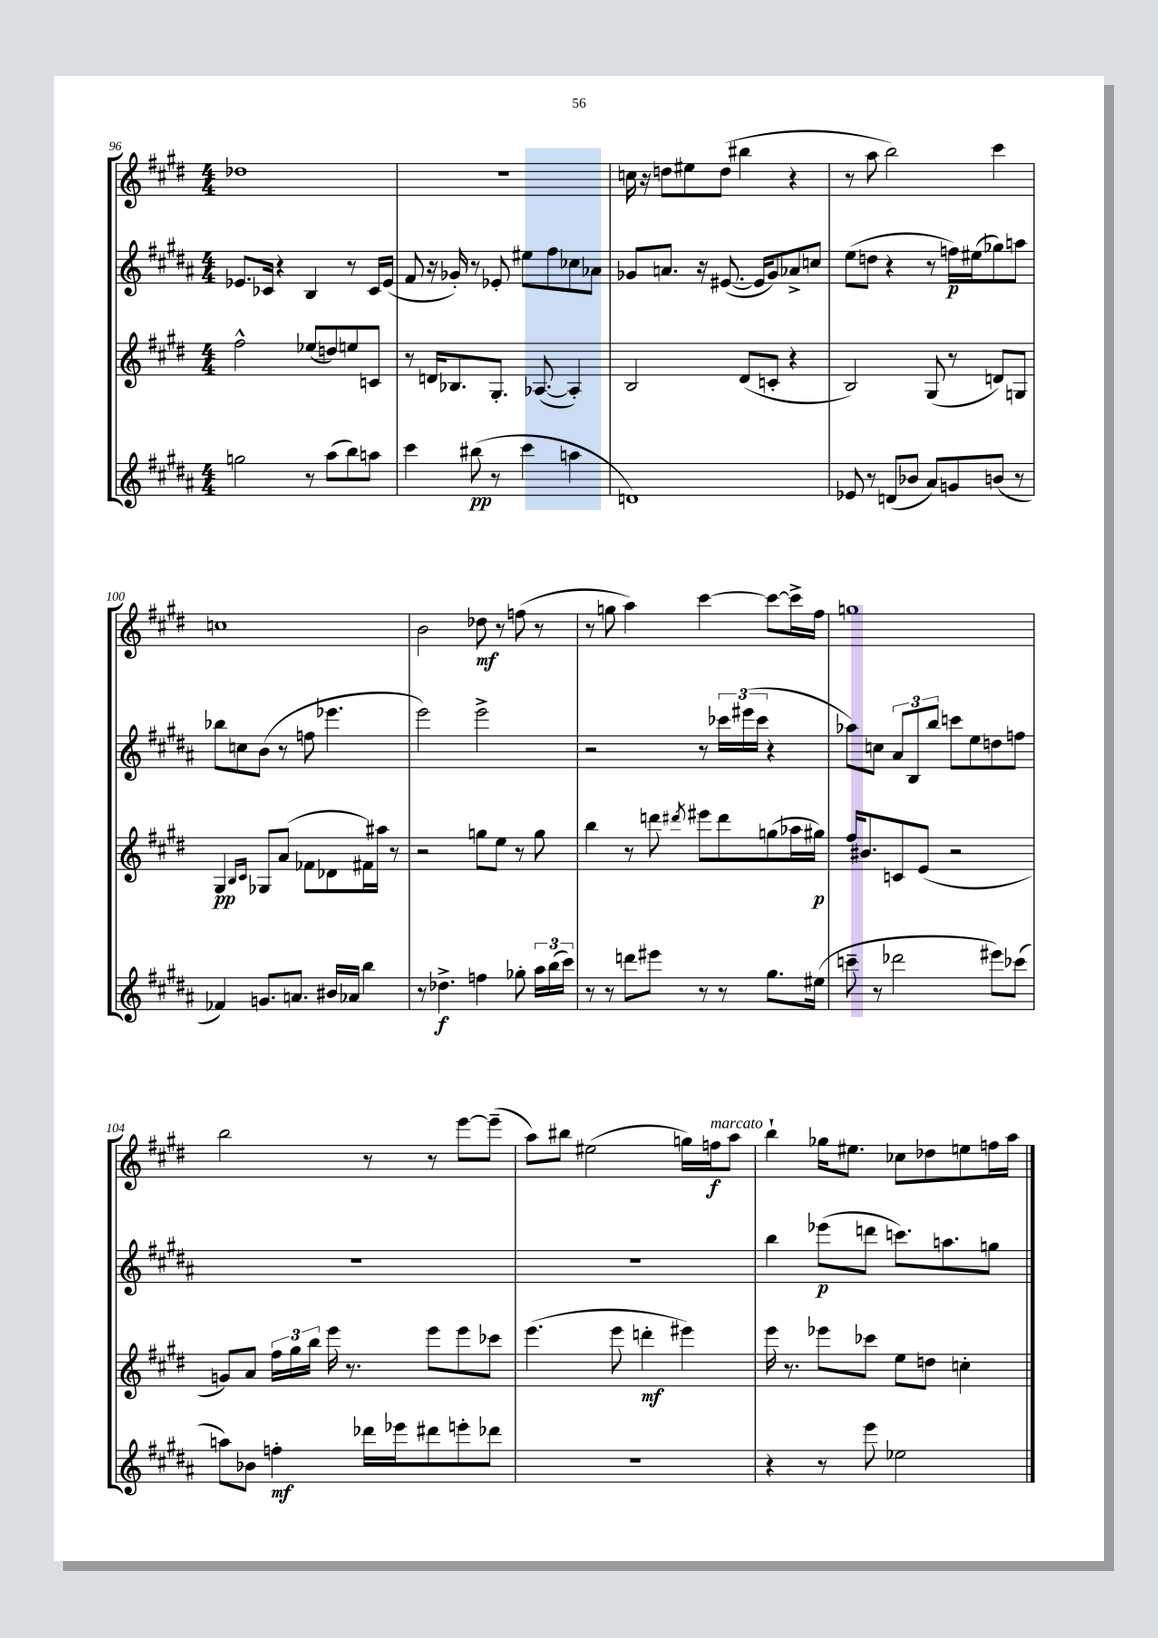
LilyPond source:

<<
\new StaffGroup <<
\new Staff = "s0" {
    \clef treble \key e \major \numericTimeSignature \time 4/4
    \autoBeamOff des''1 |
    R1 |
    c''16 r16 d''8[ eis''8 d''8]( bis''4 r4 |
    r8 a''8 b''2) cis'''4 |
    c''1 |
    b'2 des''8\mf r8 f''8( r8 |
    r8 g''8 a''4) cis'''4~ cis'''8[~ cis'''16-> fis''16] |
    g''1 |
    b''2 r8 r8 e'''8[~ e'''8]--( |
    a''8[) bis''8] eis''2( g''16[) f''16\f^\markup { \italic "marcato" } a''8] |
    b''4-! ges''16[ eis''8.] ces''8[ des''8 e''8 f''16 a''16] \bar "|." |
}
\new Staff = "s1" {
    \clef treble \key b \major \numericTimeSignature \time 4/4
    \autoBeamOff ees'8.[ ces'16] r4 b4 r8 ces'16[ ees'16]( |
    fis'8 r16 ges'16-.) r8 ees'8-. eis''8[ fis''8 ces''8 aes'8] |
    ges'8[ a'8.] r16 eis'8.~( eis'16[ ges'8) aes'8-> c''8] |
    e''8[( d''8] r4 r8 f''16[\p) eis''16( ges''8) a''8] |
    bes''8[ c''8 b'8]( r8 f''8 ees'''4. |
    e'''2) e'''2-> |
    r2 r8 \tuplet 3/2 { ces'''16[ eis'''16( ces'''16] } r4 |
    aes''8[) c''8] \tuplet 3/2 { ais'8[ b8 b''8] } c'''8[ e''8 d''8 f''8] |
    r1 |
    r1 |
    b''4 ees'''8[\p( d'''8] c'''8.[) a''8. g''8] \bar "|." |
}
\new Staff = "s2" {
    \clef treble \key e \major \numericTimeSignature \time 4/4
    \autoBeamOff fis''2-^ ees''8[( d''8) e''8 c'8] |
    r8 d'16[ bes8. gis8.]-. aes8.~( aes4-.) |
    b2 dis'8[( c'8]-. r4 |
    b2) gis8( r8 d'8[) g8] |
    gis4\pp \grace { b16[ cis'16] } ges8[ a'8]( fes'8[ des'8 fis'16) ais''16] r8 |
    r2 g''8[ e''8] r8 g''8 |
    b''4 r8 d'''8 \acciaccatura { dis'''8 } eis'''8[ dis'''8 g''8( aes''16 gis''16]\p) |
    fis''16[ bis'8. c'8 e'8]( r2 |
    g'8[) a'8] \tuplet 3/2 { fis''16[ gis''16 b''16] } e'''16 r8. e'''8[ e'''8 ces'''8] |
    e'''4.( e'''8 d'''4-.\mf eis'''4) |
    e'''16 r8. ees'''8[ ces'''8] e''8[ d''8] c''4-. \bar "|." |
}
\new Staff = "s3" {
    \clef treble \key b \major \numericTimeSignature \time 4/4
    \autoBeamOff g''2 r8 ais''8[( b''8) a''8] |
    cis'''4 bis''8\pp( r8 cis'''4 a''4 |
    d'1) |
    ees'8 r8 d'8[( bes'8] ais'8[) g'8 b'8]( r8 |
    fes'4) g'8.[ a'8.] bis'16[ aes'16] b''4 |
    r8 des''4.->\f f''4 ges''8-. \tuplet 3/2 { ais''16[ b''16( cis'''16]) } |
    r8 r8 d'''8[ eis'''8] r8 r8 gis''8.[ eis''16]( |
    c'''8-- r8 des'''2 eis'''8[) ces'''8]( |
    a''8[) bes'8] f''4-.\mf des'''16[ ees'''16 dis'''8 e'''8-. des'''8] |
    R1 |
    r4 r8 e'''8 ees''2 \bar "|." |
}
>>
>>
\layout { \context { \Score currentBarNumber = #96 } }
